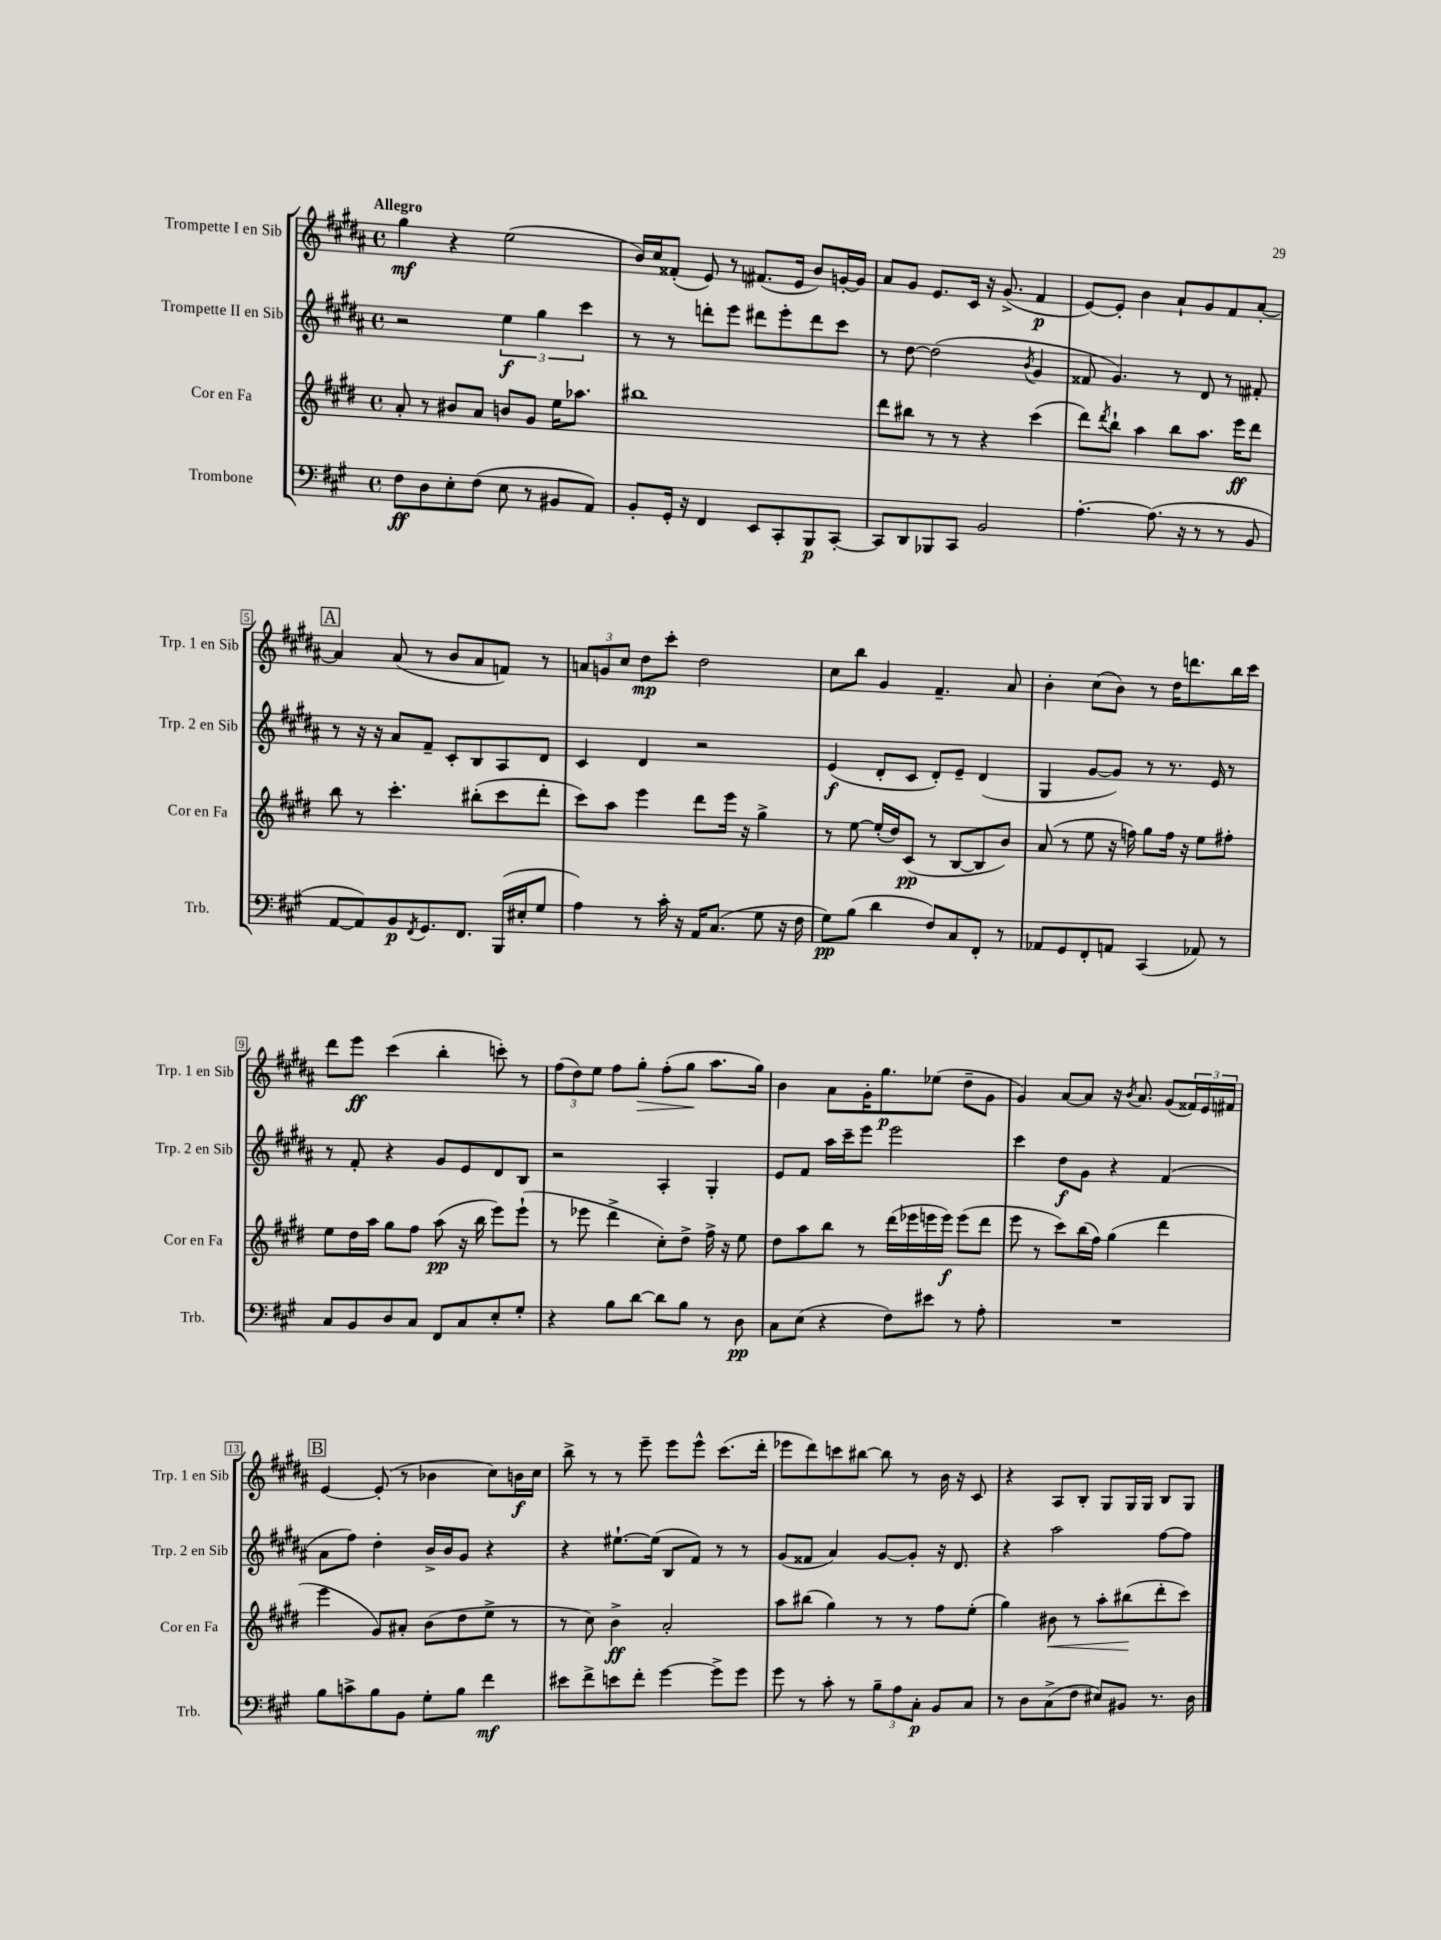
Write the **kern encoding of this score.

**kern	**kern	**kern	**kern
*staff4	*staff3	*staff2	*staff1
*clefF4	*clefG2	*clefG2	*clefG2
*k[f#c#g#]	*k[f#c#g#d#]	*k[f#c#g#d#a#]	*k[f#c#g#d#a#]
*M4/4	*M4/4	*M4/4	*M4/4
*met(c)	*met(c)	*met(c)	*met(c)
8F#	8a'	2r	4gg#
8D	8r	.	.
8E'	8b#	.	4r
(8F#	8a	.	.
8E	8b	6ee	(2ee
8r	8g#	.	.
.	.	6gg#	.
8BB#	16ee	.	.
.	8.aa-	.	.
.	.	6ccc#	.
8AA)	.	.	.
=	=	=	=
8BB'	1bb#	8r	16b)
.	.	.	16cc#
16GG#'	.	8r	(8f##'
16r	.	.	.
4FF#	.	8ddd'	8e)
.	.	8eee	8r
8EE	.	8ddd#	(8.f#
8CC#'	.	8eee'	.
.	.	.	16e
8BBB	.	8ddd#	8b)
[8CC#'	.	8ccc#	[16g'
.	.	.	16g]
=	=	=	=
8CC#]	8ddd#	8r	8a#
8DD	8bb#	[8dd#	8g#
8BBB-	8r	(2dd#]	8.e
8CC#	8r	.	.
.	.	.	16c#
2BB	4r	.	16r
.	.	.	(8.g#^
.	.	8qb	.
.	(4ccc#	4g#	4f#
=	=	=	=
[4.A'	8ddd#)	8f##	[8e)
.	8qddd#	.	.
.	8bb`	4.g#)	8e']
.	4aa	.	4b
(8.A]	.	.	.
.	8bb	8r	8a#`
16r	.	.	.
8r	8.aa	8d#	8g#
8r	.	8r	8f#
.	16eee	.	.
8BB	8ddd#	8f#'	[8a#'
=	=	=	=
[8AA	8bb	8r	4a#]
8AA])	8r	16r	.
.	.	16r	.
8BB	4.ccc#'	8a#	(8a#
8qFF#	.	.	.
8.GG#	.	8f#~	8r
.	.	8c#'	8b
8.FF#	.	.	.
.	(8bb#'	8B	8a#
(16BBB	8ccc#	8A#	8f)
16E#'	.	.	.
8G#	8ddd#'	8d#	8r
=	=	=	=
4A)	8ccc#)	4c#	12a
.	.	.	12g
.	8aa	.	.
.	.	.	12cc#
8r	4eee	4d#	8dd#
16c#'	.	.	8ccc#'
16r	.	.	.
16AA	8ddd#	2r	2dd#
(8.C#	.	.	.
.	16eee	.	.
.	16r	.	.
8G#	4gg#^	.	.
16r	.	.	.
16F#	.	.	.
=	=	=	=
8G#)	8r	(4e	8cc#
(8B	[8ee	.	8bb
4d	(16ee']	8d#'	4g#
.	16dd#)	.	.
.	(8c#	8c#	.
8F#)	8r	8d#')	4.f#~
8C#	[8B	8e~	.
8FF#'	8B]	(4d#	.
8r	8b)	.	8a#
=	=	=	=
8AA-	(8a	4G#	4b'
8GG#	8r	.	.
8FF#'	8ee	[8g#	(8cc#
8AA	16r	8g#])	8b)
.	16ff)	.	.
(4CC#	8gg#	8r	8r
.	16ff	8.r	16dd#
.	16r	.	8.ddd
8AA-)	8ee	.	.
.	.	16e	.
8r	8ff#'	8r	16bb
.	.	.	16ccc#
=	=	=	=
8C#	8ee	8r	8ddd#
8BB	16dd#	8f#'	8eee
.	16aa	.	.
8D	8gg#	4r	(4ccc#
8C#	8ff#	.	.
8FF#	(8aa	8g#	4bb'
8C#	16r	8e	.
.	16bb	.	.
8E'	8eee)	8d#	8ccc')
8G#'	(8eee`	8B	8r
=	=	=	=
4r	8r	2r	(12ff#
.	.	.	12dd#)
.	8eee-	.	.
.	.	.	12ee
8B	4ddd#^	.	8ff#
[8d	.	.	8gg#'
8d]	8cc#')	4A#'	(8ff#'
8B	8dd#^	.	8gg#
8r	16ff#^	4G#'	8.aa#
.	16r	.	.
8D	8ee	.	.
.	.	.	16gg#)
=	=	=	=
8C#	8dd#	8e	4b
(8E	8aa	8f#	.
4r	8bb	16aa#	8a#
.	.	16ccc#~	.
.	8r	8eee	16g#'
.	.	.	8.gg#
8F#)	(16ddd#	2eee	.
.	16eee-	.	.
8e#	16eee	.	(8ee-
.	16eee)	.	.
8r	(8eee	.	8dd#~
8A'	8ddd#	.	8g#
=	=	=	=
1r	8eee	4ccc#	4g#)
.	8r	.	.
.	8ccc#)	8dd#	[8a#
.	(16bb	8g#	8a#]
.	16ff#)	.	.
.	(4gg#	4r	16r
.	.	.	8qb
.	.	.	8.a#
.	4ddd#	(4f#	(8g#
.	.	.	24f##)
.	.	.	24e
.	.	.	24f#
=	=	=	=
8B	4eee	8a#	[4e
8c^	.	8ff#)	.
8B	8g#)	4dd#'	(8e']
8BB	8a#'	.	8r
8G#'	(8b	16b^	4b-
.	.	16b	.
8B	8dd#	8g#	.
4f#	8ee^	4r	8cc#)
.	8r	.	16b
.	.	.	16cc#
=	=	=	=
8e#	8r	4r	8bb^
8f#^	8cc#)	.	8r
8e	4b^	[8.ee#`	8r
8f#'	.	.	8eee~
.	.	(16ee#]	.
[4g#	2a'	8B	8eee
.	.	8f#)	8eee^^
8g#^]	.	8r	(8.ccc#
8g#	.	8r	.
.	.	.	16ddd#'
=	=	=	=
8g#	8aa	(8g#	8eee-
8r	(8bb#	8f##	8ddd#)
8c#'	4gg#)	4a#)	8ccc
8r	.	.	[8bb#
12B~	8r	[8g#	8bb#]
12A	.	.	.
.	8r	8g#']	8r
12C#'	.	.	.
8BB	8ff#	16r	16b
.	.	8.d#	16r
8C#	(8ee'	.	8c#
=	=	=	=
8r	4gg#)	4r	4r
8D	.	.	.
(8C#^	8b#	2aa#	8A#
8F#	8r	.	8B'
8E#)	8aa'	.	8G#
8BB#	(8bb#	.	16G#
.	.	.	16G#
8.r	8ddd#'	[8ff#	8B
.	8ccc#)	8ff#]	8G#
16D	.	.	.
==	==	==	==
*-	*-	*-	*-
